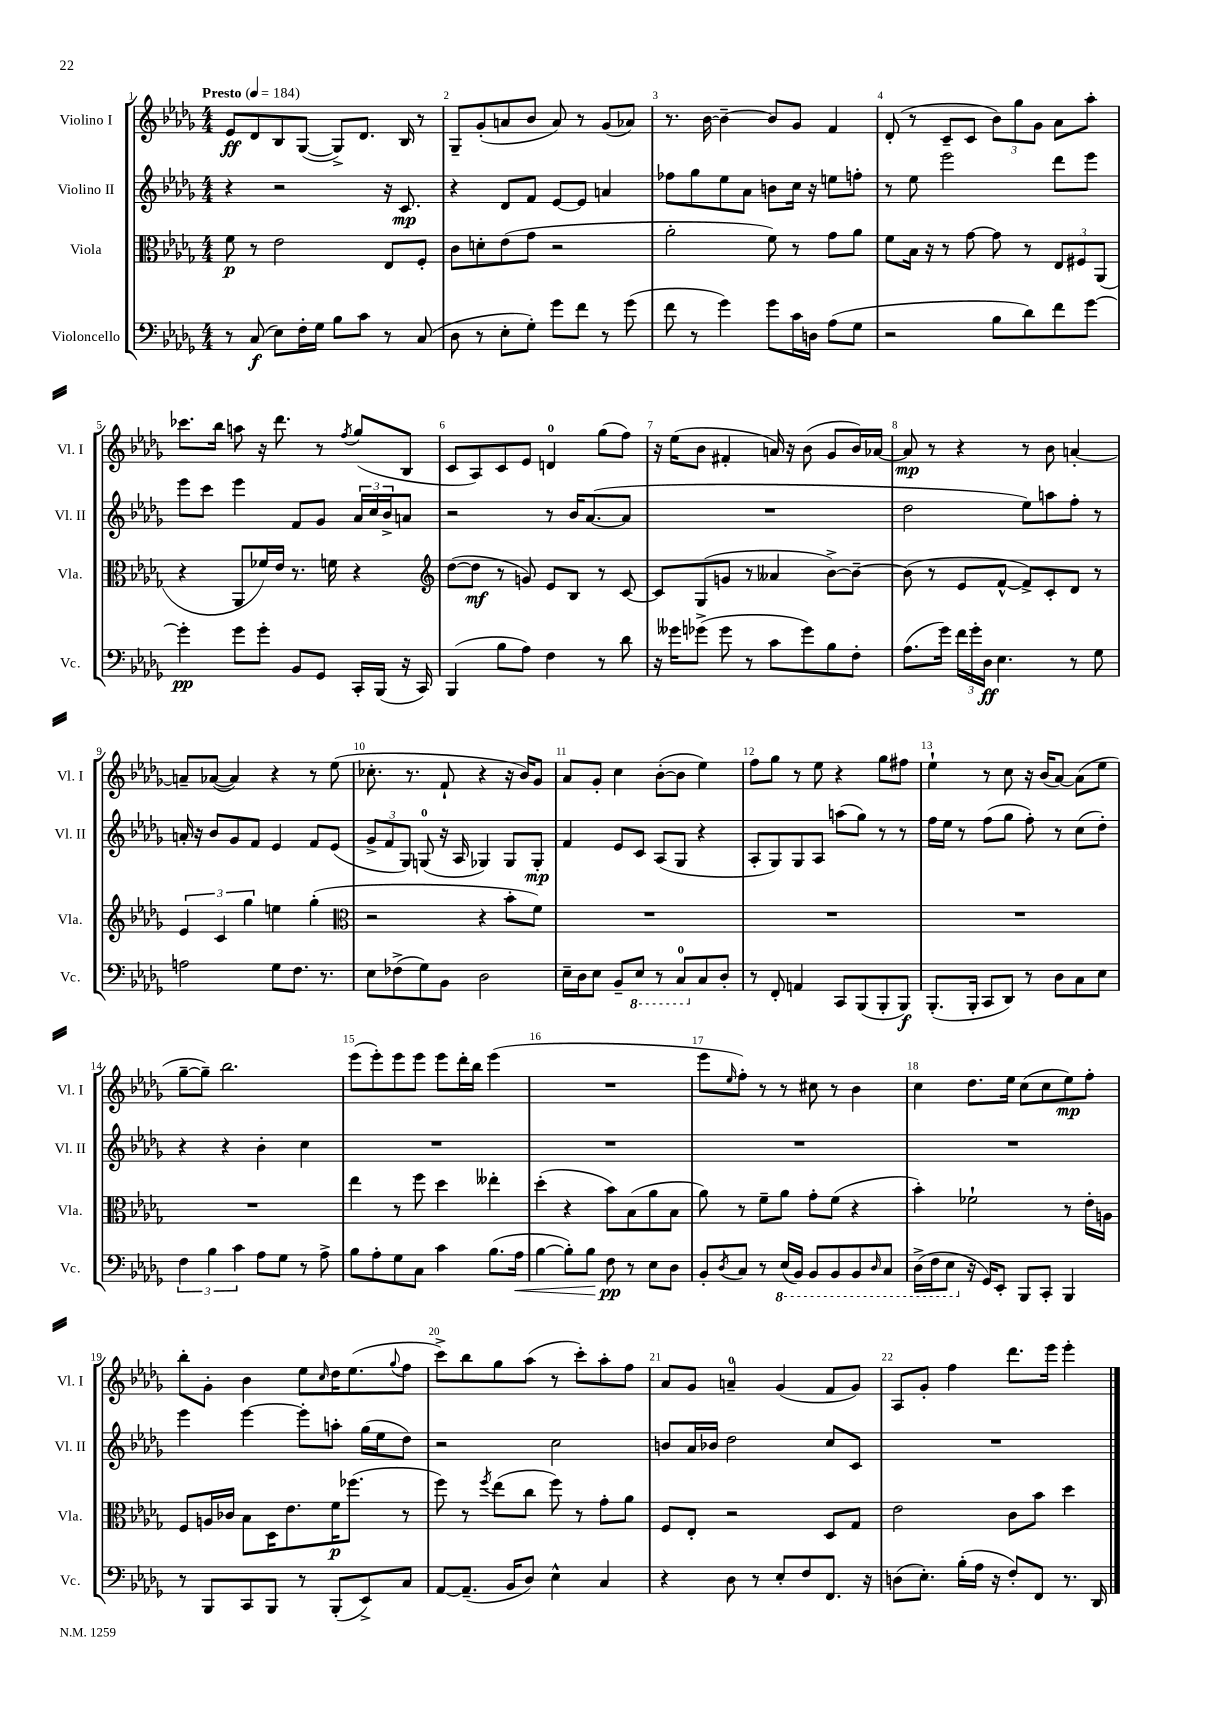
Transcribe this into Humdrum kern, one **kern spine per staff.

**kern	**kern	**kern	**kern
*staff4	*staff3	*staff2	*staff1
*clefF4	*clefC3	*clefG2	*clefG2
*k[b-e-a-d-g-]	*k[b-e-a-d-g-]	*k[b-e-a-d-g-]	*k[b-e-a-d-g-]
*M4/4	*M4/4	*M4/4	*M4/4
*MM184	*MM184	*MM184	*MM184
8r	8f	4r	8e-
(8C	8r	.	8d-
8E-)	2e-	2r	8B-
16F'	.	.	([8G-
16G-	.	.	.
8B-	.	.	8G-^])
8c	.	.	8.d-
8r	8E-	16r	.
.	.	8.c	16B-
(8C	8F'	.	8r
=	=	=	=
8D-	8c	4r	8G-~
8r	8d'	.	(8g-'
8E-'	(8e-	8d-	8a
8G-')	8g-	8f	8b-
8g-	2r	[8e-	8a)
8f	.	8e-]	8r
8r	.	4a	(8g-
(8g-	.	.	8a-)
=	=	=	=
8f	2a-'	8ff-	8.r
8r	.	8gg-	.
.	.	.	[16b-
4g-)	.	8ee-	4b-~_
.	.	8a-	.
8g-	8f)	8b	8b-]
16c	8r	16cc	8g-
16D	.	16r	.
(8A-	8g-	8ee	4f
8G-	8a-	8ff'	.
=	=	=	=
2r	8f	8r	(8d-'
.	16B-	8ee-	8r
.	16r	.	.
.	8r	2eee-	8c~
.	[8g-	.	8c
8B-	8g-]	.	12b-)
.	.	.	12gg-
8d-)	8r	.	.
.	.	.	12g-
8f	12E-	8ddd-	8a-
.	12F#	.	.
[8g-	.	8eee-	8aa-'
.	(12AA-	.	.
=	=	=	=
4g-']	4r	8eee-	8.ccc-
.	.	8ccc	.
.	.	.	16bb-
8g-	8AA-	4eee-	8aa
8g-'	16f-)	.	16r
.	16e-	.	8.ddd-
8BB-	8.r	8f	.
8GG-	.	8g-	8r
.	16f	.	.
.	.	.	8qff
16CC'	4r	24a-	(8gg-
.	.	24cc	.
(16BBB-	.	.	.
.	.	24b-^	.
16r	.	8a	8B-
16CC)	.	.	.
=	=	=	=
*	*clefG2	*	*
(4BBB-	([8dd-	2r	8c
.	8dd-]	.	8A-)
8B-	8r	.	8c
8A-)	8g)	.	8e-
4F	8e-	8r	4d
.	8B-	16b-	.
.	.	([8.a-	.
8r	8r	.	(8gg-
8d-	[8c	8a-]	8ff)
=	=	=	=
16r	8c]	1r	16r
16g--	.	.	(16ee-
(8g-^	(8G-	.	8b-
8g-	8g	.	4f#'
8r	8r	.	.
8c	4a--	.	16a)
.	.	.	16r
8g-)	.	.	(8b-
8B-	[8b-^)	.	8g-
8F'	8b-~_	.	16b-)
.	.	.	[16a-
=	=	=	=
(8.A-	(8b-]	2dd-	8a-]
.	8r	.	8r
16g-)	.	.	.
24f	8e-	.	4r
24g-'	.	.	.
24D-	.	.	.
4.E-	[8f^^	.	.
.	8f^])	8ee-)	8r
.	8c'	8aa	8b-
8r	8d-	8ff'	[4a'
8G-	8r	8r	.
=	=	=	=
2A	6e-	16a'	8a~]
.	.	16r	.
.	.	8b-	([8a-
.	6c	.	.
.	.	8g-	4a-])
.	6gg-	.	.
.	.	8f	.
8G-	4ee	4e-	4r
8.F	.	.	.
.	(4gg-'	8f	8r
8.r	.	.	.
.	.	(8e-	(8ee-
=	=	=	=
*	*clefC3	*	*
8E-	2r	12g-^	8.cc-'
.	.	12f	.
(8F-^	.	.	.
.	.	12G-)	.
.	.	.	8.r
8G-)	.	(8G	.
8BB-	.	16r	8f`
.	.	16A-	.
2D-	4r	4G-)	4r
.	8b-'	8G-	16r
.	.	.	16b-)
.	8f)	8G-'	8g-
=	=	=	=
16E-~	1r	4f	8a-
16D-	.	.	.
8E-	.	.	8g-'
8BB-~	.	8e-	4cc
8EE-	.	8c	.
8r	.	(8A-	([8b-'
8CC	.	8G-	8b-]
8C	.	4r	4ee-)
8D-'	.	.	.
=	=	=	=
8r	1r	8A-'	8ff
8FF'	.	8G-)	8gg-
4AA	.	8G-	8r
.	.	8A-	8ee-
8CC	.	(8aa	4r
(8BBB-	.	8gg-)	.
8BBB-'	.	8r	8gg-
8BBB-)	.	8r	8ff#
=	=	=	=
(8.BBB-'	1r	16ff	4ee-`
.	.	16ee-	.
.	.	8r	.
16BBB-'	.	.	.
8CC	.	(8ff	8r
8DD-)	.	8gg-	8cc
8r	.	8ff')	16r
.	.	.	(16b-
8D-	.	8r	[8a-)
8C	.	(8cc	(8a-]
8E-	.	8dd-')	8ee-
=	=	=	=
6F	1r	4r	[8gg-~
.	.	.	8gg-~])
6B-	.	.	.
.	.	4r	2.bb-
6c	.	.	.
8A-	.	4b-'	.
8G-	.	.	.
8r	.	4cc	.
8A-^	.	.	.
=	=	=	=
8B-	4ee-	1r	(8eee-
8A-'	.	.	8eee-')
8G-	8r	.	8eee-
8C	8ff	.	8eee-
4c	4dd-	.	8eee-
.	.	.	16ddd-'
.	.	.	16bb-
(8.B-	4ee--'	.	(4eee-
16A-	.	.	.
=	=	=	=
[4B-	(4dd-'	1r	1r
8B-'])	4r	.	.
8B-	.	.	.
8F	8b-)	.	.
8r	(8B-	.	.
8E-	8a-	.	.
8D-	8B-	.	.
=	=	=	=
8BB-'	8a-)	1r	8eee-
8qD-	.	.	16qqee-
8C	8r	.	8ff')
8r	8f~	.	8r
(16EE-	8a-	.	8r
16BBB-)	.	.	.
8BBB-	8g-'	.	8cc#
8BBB-	(8f	.	8r
8BBB-	4r	.	4b-
16qqDD-	.	.	.
8CC	.	.	.
=	=	=	=
(16DD-^	4b-')	1r	4cc
16FF	.	.	.
8EE-	.	.	.
16r	2f-`	.	8.dd-
16GG-)	.	.	.
8EE-'	.	.	.
.	.	.	16ee-
8BBB-	.	.	(8cc
8CC'	.	.	8cc
4BBB-	8r	.	8ee-)
.	16e-'	.	8ff'
.	16A	.	.
=	=	=	=
8r	8F	4eee-	8bb-'
8BBB-	16A	.	8g-'
.	16c-	.	.
8CC	8B-	[4eee-	4b-
8BBB-	16D-	.	.
.	8.e-	.	.
8r	.	8eee-']	8ee-
.	.	.	16qqcc
(8BBB-'	16f	8aa'	16dd-
.	(8.ff-	.	(8.ee-
8EE-^)	.	(16gg-	.
.	.	16ee-	.
.	.	.	8qqgg-
8C	8r	8dd-)	8ff
=	=	=	=
[8AA-	8ff)	2r	8ccc^)
(8.AA-~]	8r	.	8bb-
.	8qff	.	.
.	(8ee-	.	8gg-
16BB-	.	.	.
8D-)	8cc	.	(8aa-
4E-^^	8ff)	2cc	8r
.	8r	.	8ccc')
4C	8g-'	.	8aa-'
.	8a-	.	8ff
=	=	=	=
4r	8F	8b	8a-
.	8E-'	16a-	8g-
.	.	16b-	.
8D-	2r	2dd-	4a~
8r	.	.	.
8E-'	.	.	(4g-
8F	.	.	.
8.FF	8D-	8cc	8f
.	8G-	8c	8g-)
16r	.	.	.
=	=	=	=
(8D	2e-	1r	8A-
8.E-')	.	.	8g-'
.	.	.	4ff
(16B-'	.	.	.
16A-	.	.	.
16r	.	.	.
8F')	8c	.	8.ddd-
8FF	8b-	.	.
.	.	.	16eee-
8.r	4dd-	.	4eee-'
16DD-	.	.	.
==	==	==	==
*-	*-	*-	*-
